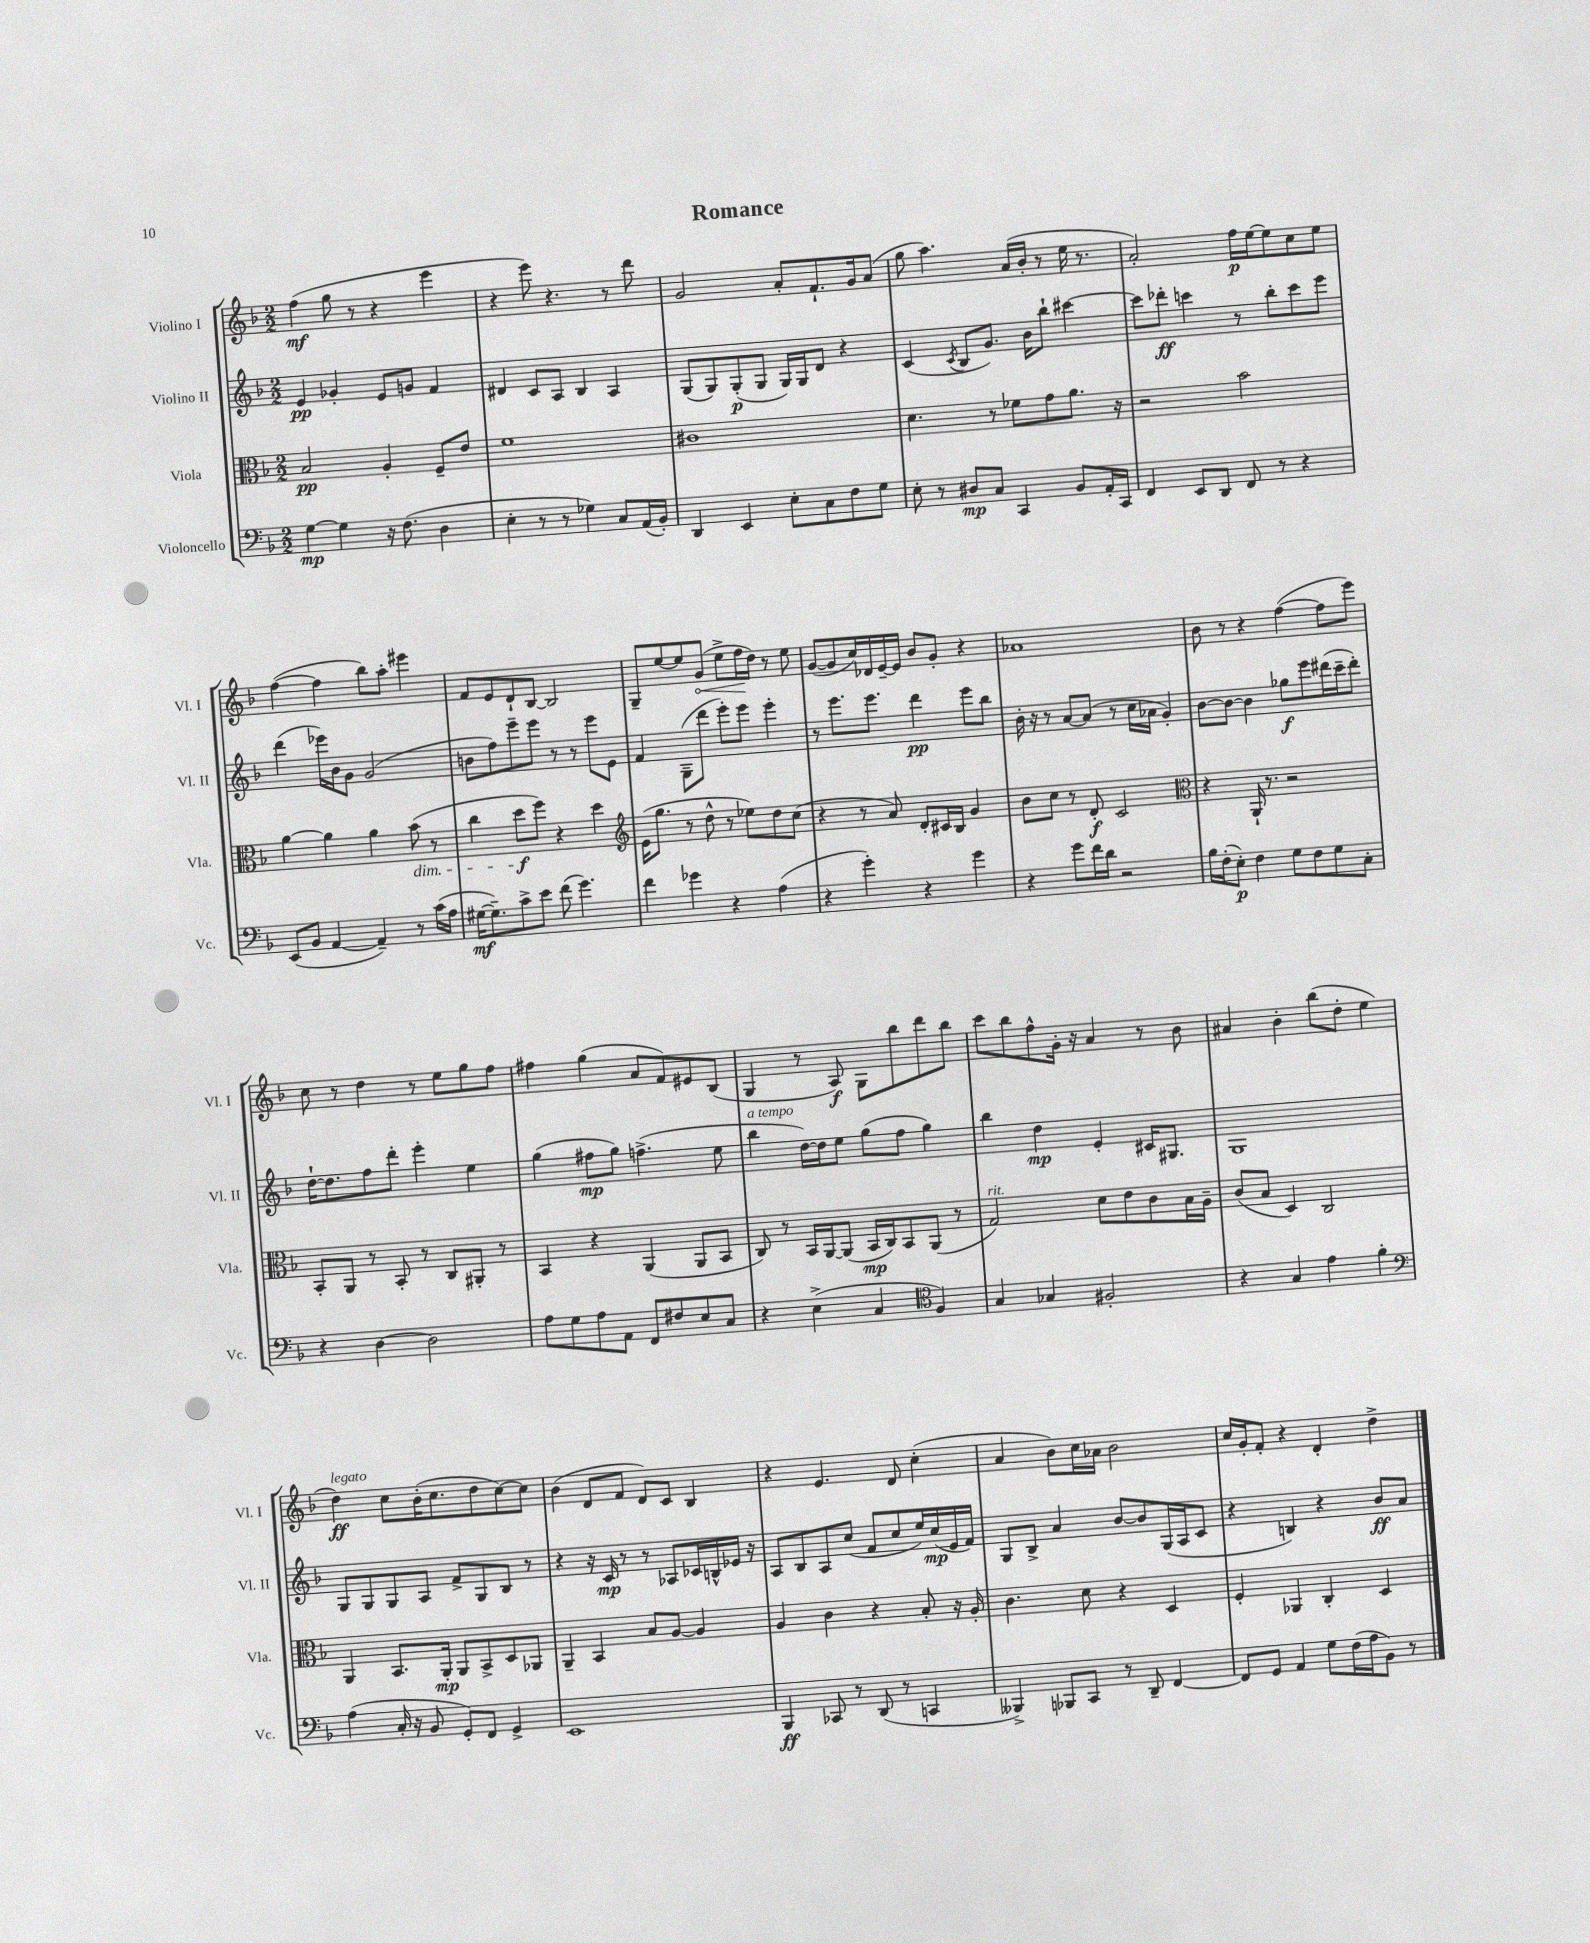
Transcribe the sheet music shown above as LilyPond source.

\header { title = "Romance" }
<<
\new StaffGroup <<
\new Staff = "s0" \with { instrumentName = "Violino I" shortInstrumentName = "Vl. I" } {
    \clef treble \key f \major \numericTimeSignature \time 2/2
    f''4\mf( g''8 r8 r4 e'''4 |
    r4 e'''8) r4. r8 d'''8 |
    g'2 a'8-. f'8.-! g'16 a'8( |
    g''8 a''4.) a'16( bes'16-. r8 e''16 r8. |
    a'2-.) f''16\p e''16~ e''8 c''8 e''8 |
    f''4~( f''4 bes''8) a''8-. eis'''4 |
    f'8 e'8 d'8-! bes8~ bes2 |
    g8-- e''8~ e''8 \once \override Hairpin.circled-tip = ##t g'8\<( e''8-> f''16\! d''16) r8 e''8 |
    g'8~( g'8 c''16) des'16 e'16~-- e'16 bes'8 g'8-. r4 |
    aes'1 |
    bes'8 r8 r4 f''4~( f''8 e'''8) |
    c''8 r8 d''4 r8 e''8 g''8 f''8 |
    fis''4 g''4( a'8 f'8) eis'8 bes8( |
    g4 r8 a8\f) g8 bes''8 d'''8 bes''8 |
    c'''8 bes''8 f''8-^ g'16-. r16 a'4 r8 bes'8 |
    ais'4 bes'4-. bes''8( d''8-. e''4 |
    d''4\ff^\markup { \italic "legato" }) c''8 bes'16-.( c''8. d''8 c''8~) c''8 |
    bes'4( d'8 f'8 d'8) c'8 bes4 |
    r4 e'4. d'8 c''4-.( |
    a'4 bes'8) c''16 aes'16 bes'2 |
    c''16 g'16-. f'8-. r4 d'4-. d''4-> \bar "|." |
}
\new Staff = "s1" \with { instrumentName = "Violino II" shortInstrumentName = "Vl. II" } {
    \clef treble \key f \major \numericTimeSignature \time 2/2
    e'4\pp ges'4-. e'8 g'8 f'4 |
    dis'4 c'8 a8 bes4 a4 |
    g8( g8) g8-.\p( g8 g16) g16 d'8 r4 |
    c'4( \acciaccatura { c'8 } bes8 g'8.) bes'16 bes''8-! cis'''4~ |
    cis'''8 des'''8-.\ff c'''4 r8 bes''8-. c'''8 e'''8 |
    d'''4( ees'''16) bes'16 g'8 g'2( |
    b'8 f''8) e'''8-- e'''8 r8 r8 e'''8 e'8 |
    f'4 g8--( d'''8 e'''8-.) e'''8 e'''4-. |
    r8 e'''8. e'''8. d'''4\pp e'''8 bes''8 |
    bes'16-. r16 r8 a'8~ a'8( r8 c''16 aes'16 g'4-.) |
    bes'8~ bes'8~ bes'4 ges''8\f e'''8 dis'''16( c'''16-- dis'''8-.) |
    d''16~-! d''8. f''8 d'''8-. e'''4-. e''4 |
    g''4( fis''8\mp g''8) f''4.->( e''8 |
    bes''4^\markup { \italic "a tempo" } d''16~) d''16 e''8 g''8( f''8 g''4) |
    bes''4 d''4\mp e'4-. cis'16 gis8. |
    g1 |
    g8 g8 g8 a8 f'8-> g8 bes8 r8 |
    r4 r16 c'16\mp r8 r8 aes8 ces'16 b16-^ ees'16 r16 |
    a8 bes8 a8 c''8( f'8 c''8 e''16) c''16\mp( e'16 f'16) |
    g8 bes8-> a'4 bes'8~ bes'8 g16( a16 c'8 |
    r4 b4) r4 bes'8\ff a'8 \bar "|." |
}
\new Staff = "s2" \with { instrumentName = "Viola" shortInstrumentName = "Vla." } {
    \clef alto \key f \major \numericTimeSignature \time 2/2
    bes2\pp a4-. f8-- e'8 |
    f'1 |
    cis'1 |
    d'4. r8 fes'8 g'8 a'8. r16 |
    r2 bes'2 |
    a'4~ a'4 a'4 bes'8\dim( r8 |
    c''4 d''8\f\! f''8) r4 d''4 |
    \clef treble e'16( g''8. r8 d''8-^ r8 ees''8) d''8 c''8( |
    r4 r8 a'8) d'8-. cis'16 bes16 g'4 |
    bes'8 c''8 r8 d'8-.\f c'2 |
    \clef alto r4 a,16-! r8. r2 |
    bes,8-. a,8 r8 bes,8-. r8 c8 ais,8-. r8 |
    bes,4 r4 a,4( a,8 bes,8 |
    c8) r8 bes,16 a,16~ a,8( bes,16\mp c16) bes,8 a,8( r8 |
    g2^\markup { \italic "rit." }) d'8 e'8 c'8 bes16 a16-- |
    c'8( bes8 d4) c2 |
    a,4 bes,8. a,16-.\mp a,8 bes,8-> d8 aes,8 |
    a,4-- bes,4 bes8 a8~ a4 |
    a4 c'4 r4 bes8-. r16 a16-. |
    c'4. d'8 r4 d4 |
    f4-. aes,4 c4-. d4 \bar "|." |
}
\new Staff = "s3" \with { instrumentName = "Violoncello" shortInstrumentName = "Vc." } {
    \clef bass \key f \major \numericTimeSignature \time 2/2
    g4~\mp g4 r16 f8.( d4 |
    e4-. r8 r8 ges4) c8 a,16( bes,16-.) |
    d,4 e,4 e8-. c8 f8 g8 |
    e8-. r8 dis8\mp c8 c,4 bes,8 a,16-. c,16 |
    f,4 e,8 d,8 f,8 r8 r4 |
    e,8( bes,8 a,4~ a,4--) r8 c'16( a16 |
    gis16~\mf gis8.--) c'8-> e'8 f'8( g'4.) |
    f'4 ges'4 r4 a4( |
    r4 g'4-.) r4 g'4 |
    r4 g'8 f'16 d'16 r2 |
    bes16 f16-.( e8-.\p) f4 g8 f8 g8 c8-. |
    r4 d4~ d2 |
    a8 g8 a8 a,8 f,8 fis8 e8 c8 |
    r4 e4->( c4 \clef tenor f4) |
    g4 ges4 fis2-. |
    r4 g4 e'4 f'4-. |
    \clef bass a4( c16-. r16 bes,8 g,8-.) f,8 g,4-> |
    e,1 |
    bes,,4\ff ces,8 r8 d,8( r8 c,4 |
    beses,,4->) bes,,8 c,8 r8 d,8-- f,4~ |
    f,8 g,8 a,4 g8 f16( a16 bes,8) r8 \bar "|." |
}
>>
>>
\layout { \context { \Score \remove "Bar_number_engraver" } }
